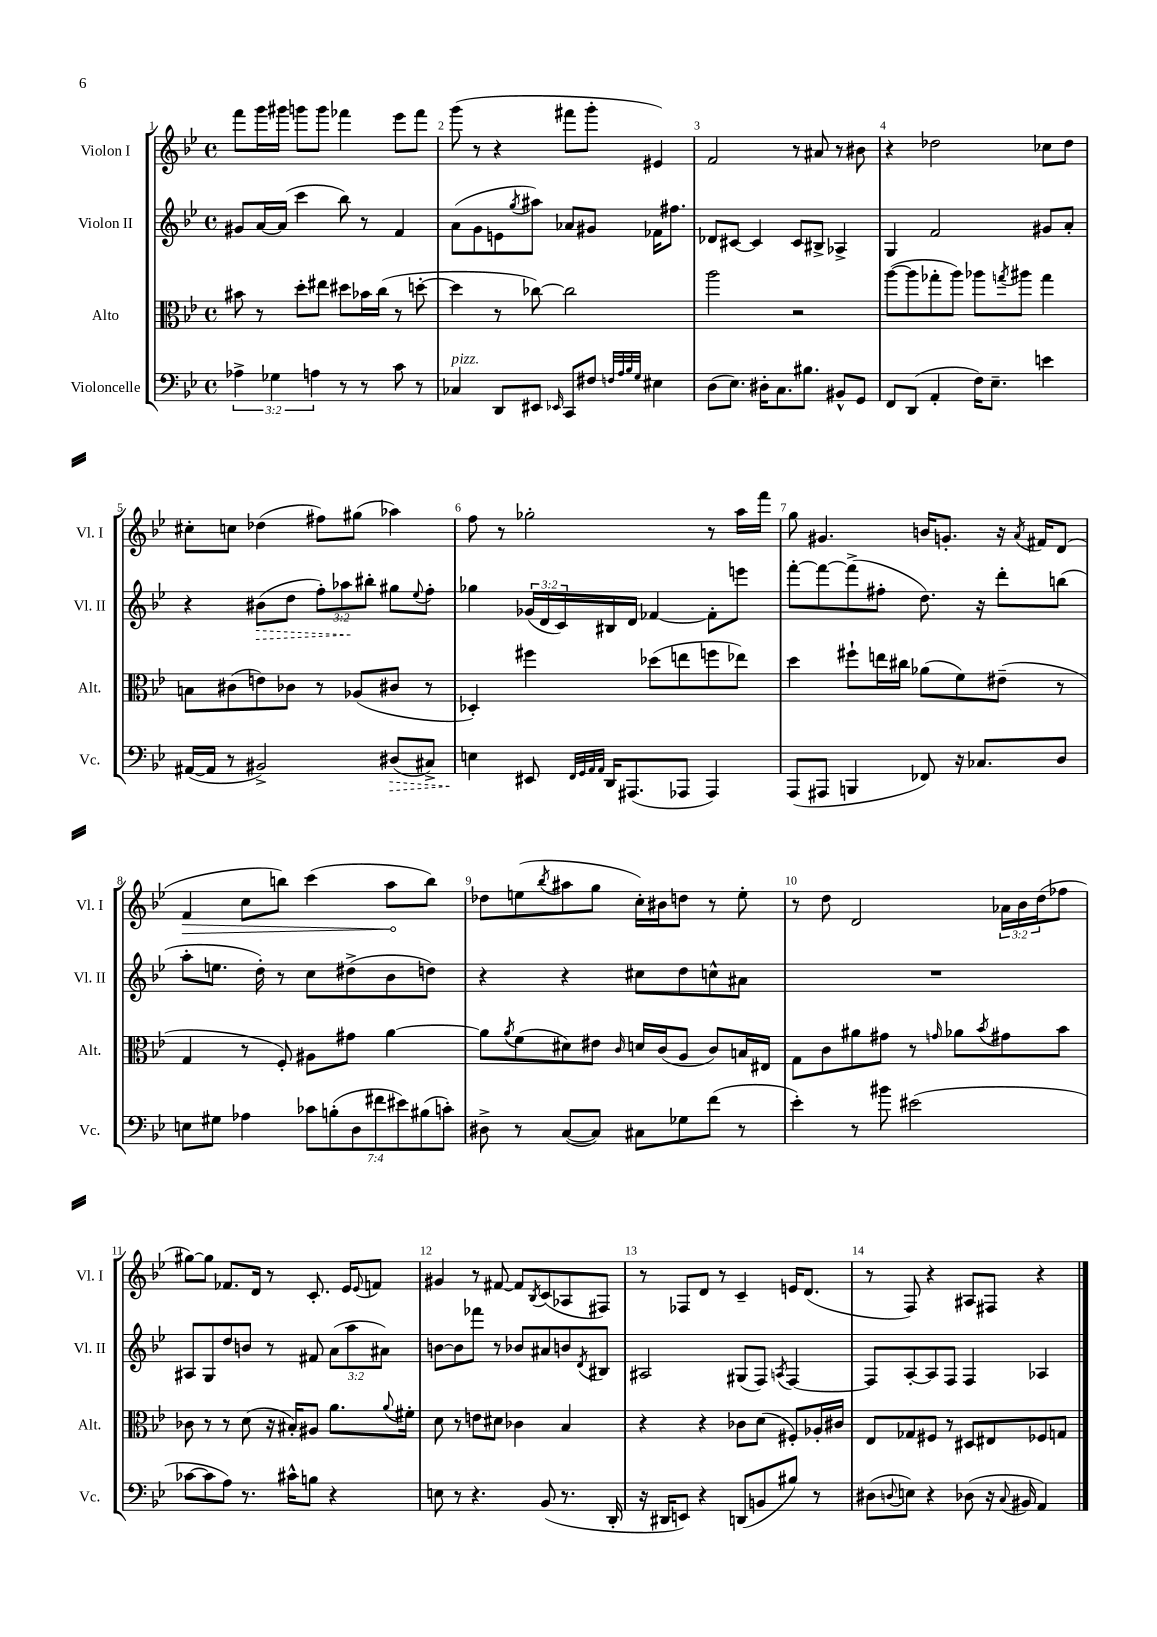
<<
\new StaffGroup <<
\new Staff = "s0" \with { instrumentName = "Violon I" shortInstrumentName = "Vl. I" } {
    \clef treble \key bes \major \defaultTimeSignature \time 4/4 \override Staff.TupletNumber.text = #tuplet-number::calc-fraction-text
    f'''8 g'''16 gis'''16 g'''8 g'''8 fes'''4 ees'''8 fes'''8 |
    g'''8( r8 r4 fis'''8 g'''8-. eis'4) |
    f'2 r8 ais'8 r8 bis'8 |
    r4 des''2 ces''8 des''8 |
    cis''8-. c''8 des''4( fis''8) gis''8( aes''4) |
    f''8 r8 ges''2-. r8 a''16 f'''16 |
    g''8 gis'4. b'16 g'8.-. r16 \acciaccatura { a'8 } fis'16 d'8( |
    \once \override Hairpin.circled-tip = ##t f'4\> c''8 b''8) c'''4( a''8\! b''8) |
    des''8 e''8( \acciaccatura { bes''8 } ais''8 g''8 c''16-.) bis'16 d''8 r8 e''8-. |
    r8 d''8 d'2 \tuplet 3/2 { aes'16 bes'16 d''16( } fes''8 |
    gis''8~) gis''8 fes'8. d'16 r8 c'8.-. ees'16 \appoggiatura { ees'8 } f'8 |
    gis'4 r8 fis'8~ fis'8 \acciaccatura { bes8 } c'8( aes8 fis8) |
    r8 fes8 d'8 r8 c'4-- e'16 d'8.( |
    r8 f8) r4 ais8 fis8 r4 \bar "|." |
}
\new Staff = "s1" \with { instrumentName = "Violon II" shortInstrumentName = "Vl. II" } {
    \clef treble \key bes \major \defaultTimeSignature \time 4/4 \override Staff.TupletNumber.text = #tuplet-number::calc-fraction-text
    gis'8 a'16~ a'16( c'''4 bes''8) r8 f'4 |
    a'8( g'8 e'8 \acciaccatura { g''8 } ais''8) aes'8 gis'8 fes'16 fis''8. |
    des'8 cis'8~ cis'4 cis'8 bis8-> aes4-> |
    g4 f'2 gis'8 a'8-. |
    r4 \once \override Hairpin.style = #'dashed-line bis'8\>( d''8 \tuplet 3/2 { f''8-.) aes''8\! bis''8-. } gis''8 \appoggiatura { ees''8 } f''8-. |
    ges''4 \tuplet 3/2 { ges'16( d'16 c'16) } bis16 d'16 fes'4~ fes'8-. e'''8 |
    f'''8~-. f'''8~ f'''8->( fis''8-. d''8.) r16 d'''8-. b''8( |
    a''8-. e''8. d''16-.) r8 c''8 dis''8->( bes'8 d''8) |
    r4 r4 cis''8 d''8 c''8-^ ais'8 |
    R1 |
    ais8 g8 d''8 b'8 r8 fis'8 \tuplet 3/2 { a'8( a''8 ais'8) } |
    b'8~ b'8 fes'''8 r8 bes'8 ais'8 b'8 \acciaccatura { d'8 } bis8 |
    ais2 gis8( f8) \acciaccatura { a8 } f4~ |
    f8 a8~-. a8 f8 f4 aes4 \bar "|." |
}
\new Staff = "s2" \with { instrumentName = "Alto" shortInstrumentName = "Alt." } {
    \clef alto \key bes \major \defaultTimeSignature \time 4/4
    bis'8 r8 d''8-. eis''8 dis''8 bes'16 c''16( r8 d''8~-. |
    d''4 r8 ces''8~) ces''2 |
    a''2 r2 |
    a''8~( a''8 ges''8-. a''8) aes''8 \acciaccatura { g''8 } ais''8 g''4 |
    b8 cis'8( e'8) ces'8 r8 aes8( cis'8 r8 |
    des4-.) fis''4 des''8( e''8 f''8 ees''8) |
    d''4 fis''8-! e''16 cis''16 aes'8( f'8) eis'8--( r8 |
    g4 r8 f8-.) ais8 gis'8 a'4~ |
    a'8 \acciaccatura { a'8 } f'8( dis'8) eis'8 \grace { c'16 } d'16 c'16( a8 c'8) b16 eis16 |
    g8 c'8 ais'8 gis'8 r8 \grace { g'16 } aes'8 \acciaccatura { bes'8 } gis'8 bes'8 |
    ces'8 r8 r8 d'8( r16 bis16-.) ais8 a'8. \appoggiatura { a'8 } fis'16-. |
    d'8 r8 e'8 dis'8 ces'4 bes4 |
    r4 r4 ces'8 d'8( fis8-.) aes16-. cis'16 |
    ees8 ges8 fis8 r8 dis8 eis8 fes8 g8 \bar "|." |
}
\new Staff = "s3" \with { instrumentName = "Violoncelle" shortInstrumentName = "Vc." } {
    \clef bass \key bes \major \defaultTimeSignature \time 4/4 \override Staff.TupletNumber.text = #tuplet-number::calc-fraction-text
    \tuplet 3/2 { aes4-> ges4 a4 } r8 r8 c'8 r8 |
    ces4^\markup { \italic "pizz." } d,8 eis,8 \grace { ees,16 } c,8 fis8 \grace { f32 a32 bes32 g32 } eis4 |
    d8( ees8.) dis16-. c8. bis8. bis,8-^ g,8 |
    f,8 d,8( a,4-. f16) ees8.-- e'4 |
    ais,16~( ais,16 r8 bis,2->) \once \override Hairpin.style = #'dashed-line dis8\>( cis8->) |
    e4\! eis,8 \grace { f,32 g,32 a,32 a,32 } d,16 ais,,8.( aes,,8 aes,,4) |
    a,,8( ais,,8 b,,4 fes,8) r16 ces8. d8 |
    e8 gis8 aes4 \tuplet 7/4 { ces'8 b8-.( d8 fis'8 eis'8) bis8( c'8-.) } |
    dis8-> r8 c8~( c8) cis8 ges8 f'8( r8 |
    ees'4-.) r8 bis'8 eis'2( |
    ces'8~ ces'8 a8) r8. cis'16-^ b8 r4 |
    e8 r8 r4. bes,8( r8. d,16-. |
    r16 dis,16 e,8) r4 d,8( b,8 bis8) r8 |
    dis8( \appoggiatura { d8 } e8) r4 des8( r16 \appoggiatura { c8 } bis,16 a,4) \bar "|." |
}
>>
>>
\layout { \context { \Score \override BarNumber.break-visibility = ##(#f #t #t) barNumberVisibility = #all-bar-numbers-visible } }
